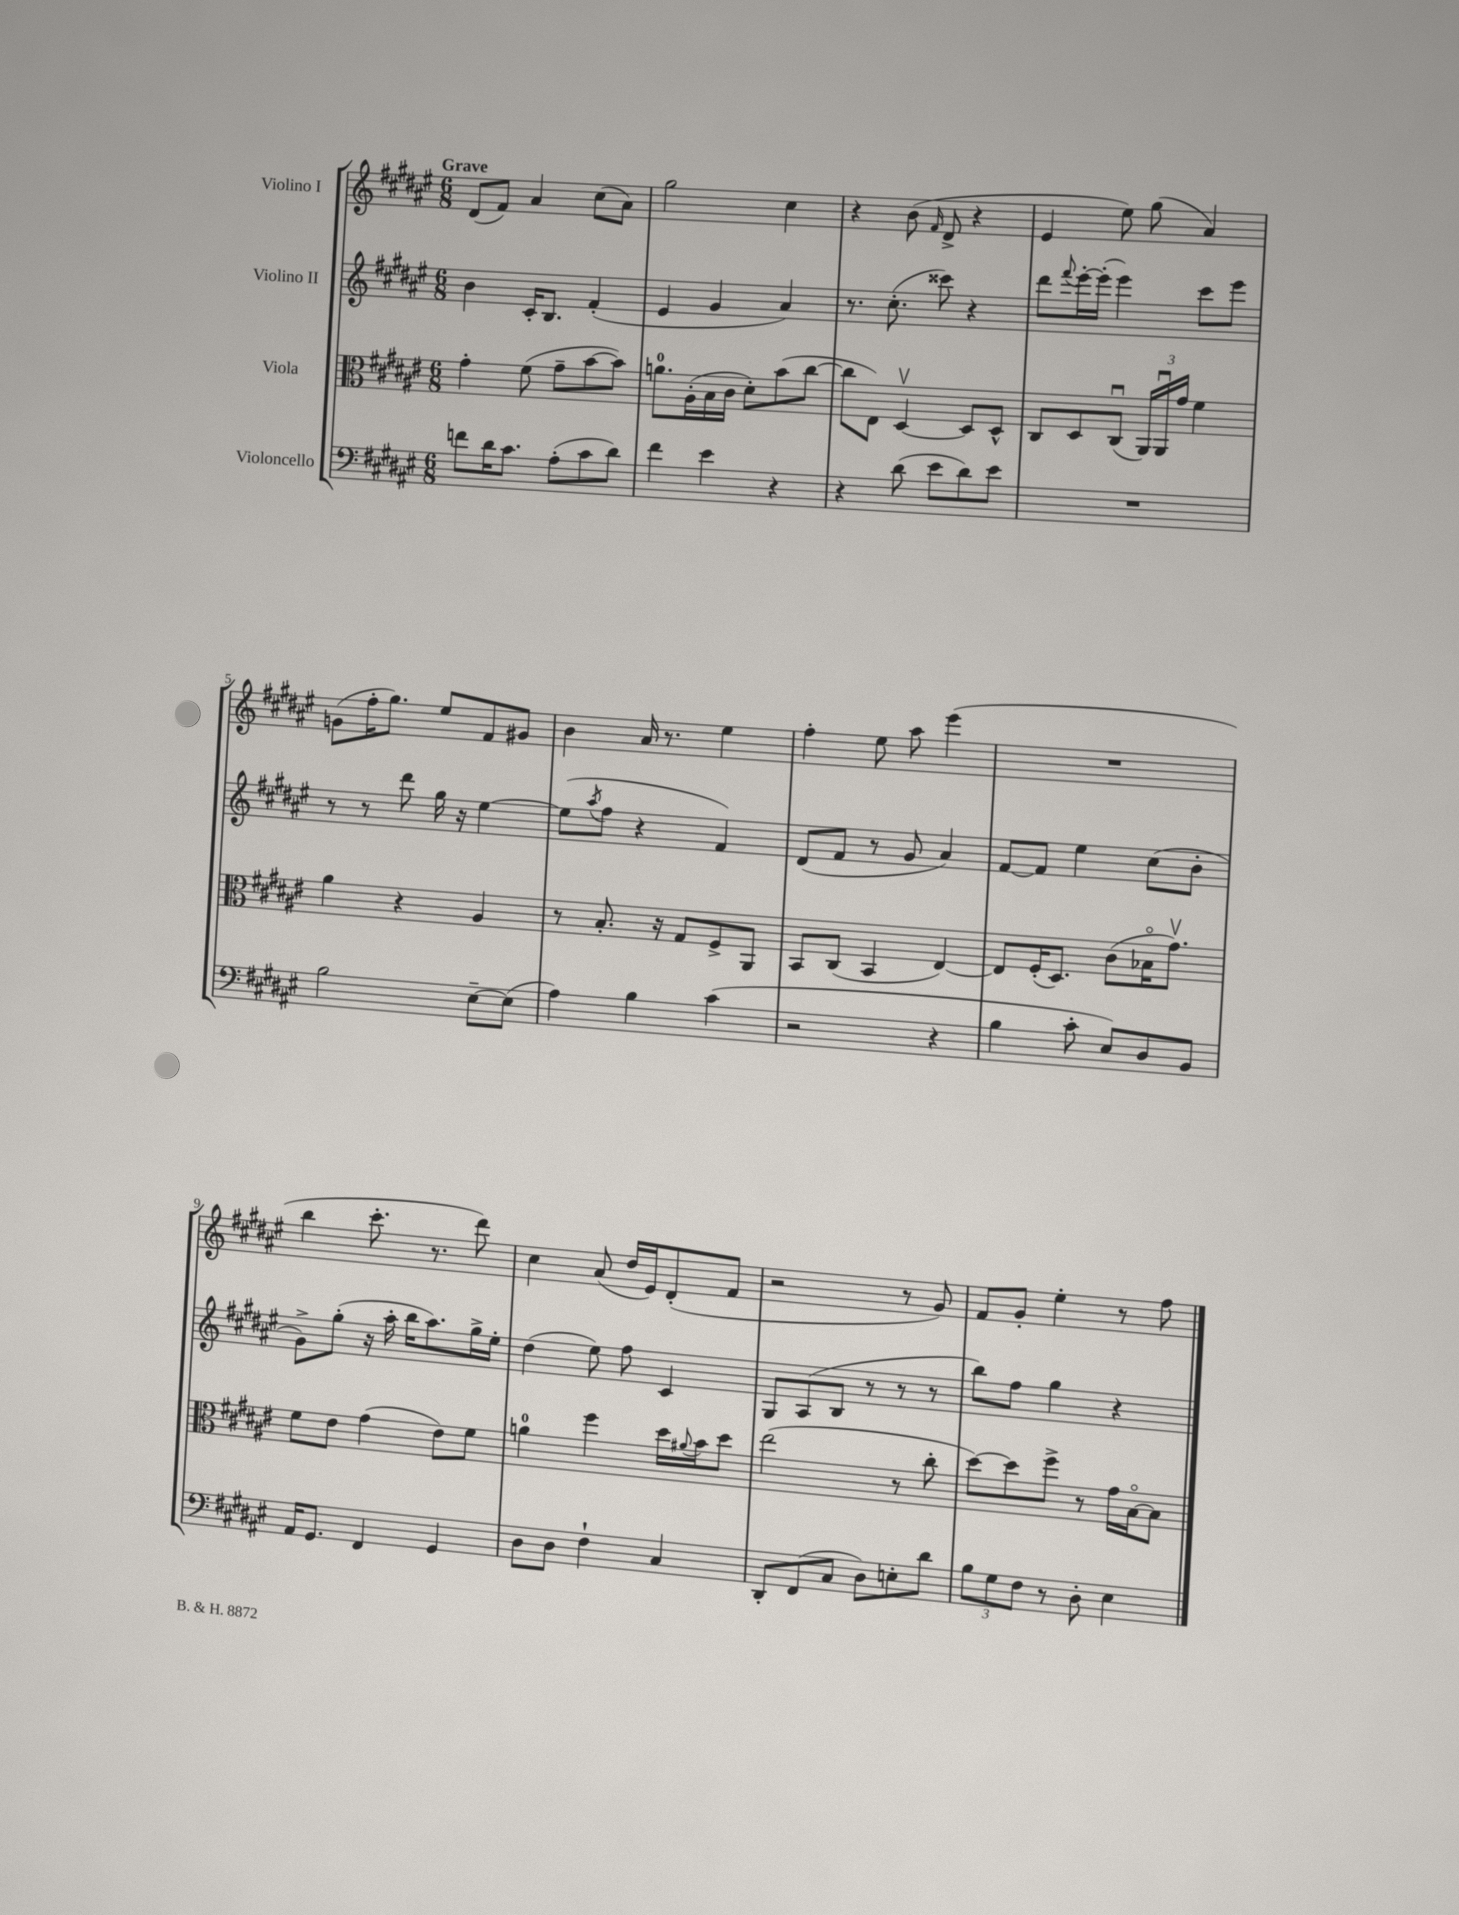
<<
\new StaffGroup <<
\new Staff = "s0" \with { instrumentName = "Violino I" } {
    \clef treble \key fis \major \numericTimeSignature \time 6/8 \tempo "Grave"
    dis'8( fis'8) ais'4 cis''8( ais'8) |
    gis''2 cis''4 |
    r4 b'8( \grace { fis'16 } dis'8-> r4 |
    eis'4 eis''8) gis''8( ais'4) |
    g'8( fis''16-. gis''8.) eis''8 fis'8 gis'8 |
    b'4 ais'16 r8. eis''4 |
    fis''4-. eis''8 ais''8 eis'''4( |
    R2. |
    b''4 cis'''8.-. r8. dis'''8) |
    cis''4 ais'8( dis''16 eis'16) dis'8-.( fis'8 |
    r2 r8 gis'8) |
    fis'8 gis'8-. eis''4-. r8 fis''8 \bar "|." |
}
\new Staff = "s1" \with { instrumentName = "Violino II" } {
    \clef treble \key fis \major \numericTimeSignature \time 6/8
    b'4 cis'16-. b8. fis'4-.( |
    eis'4 gis'4 ais'4) |
    r8. cis''8.-.( cisis'''8) r4 |
    dis'''8 \appoggiatura { fis'''8 } eis'''16~-. eis'''16-.( eis'''4) cis'''8 eis'''8 |
    r8 r8 dis'''8 gis''16 r16 eis''4~ |
    eis''8( \acciaccatura { ais''8 } fis''8 r4 fis'4) |
    dis'8( fis'8 r8 gis'8 ais'4) |
    fis'8~ fis'8 eis''4 cis''8( b'8-. |
    gis'8->) gis''8-.( r16 ais''16-. b''16 ais''8.) gis''16-> eis''16-. |
    dis''4( eis''8) fis''8 cis'4 |
    gis8 ais8( b8 r8 r8 r8 |
    b''8) fis''8 gis''4 r4 \bar "|." |
}
\new Staff = "s2" \with { instrumentName = "Viola" } {
    \clef alto \key fis \major \numericTimeSignature \time 6/8
    gis'4-. fis'8( gis'8-- b'8~ b'8) |
    a'8.-0 ais16-.( b16 cis'16 dis'8-.) b'8( cis''8~ |
    cis''8 eis8) dis4~\upbow dis8 dis8-^ |
    cis8 dis8 cis8\downbow( \tuplet 3/2 { ais,16) ais,16\downbow gis'16 } fis'4 |
    ais'4 r4 ais4 |
    r8 b8.-. r16 gis8 fis8-> ais,8 |
    b,8 cis8( b,4 eis4~) |
    eis8 fis16-.( dis8.) cis'8( bes16\flageolet gis'8.\upbow) |
    fis'8 eis'8 gis'4( eis'8) fis'8 |
    a'4-0 fis''4 dis''16 \appoggiatura { ais'8 } b'16 dis''8 |
    eis''2( r8 cis''8-. |
    dis''8~) dis''8 fis''8-> r8 gis'16 b16~\flageolet b8 \bar "|." |
}
\new Staff = "s3" \with { instrumentName = "Violoncello" } {
    \clef bass \key fis \major \numericTimeSignature \time 6/8
    f'8 dis'16 cis'8. ais8-.( cis'8 dis'8) |
    fis'4 eis'4 r4 |
    r4 dis'8( eis'8 dis'8) eis'8 |
    R2. |
    b2 eis8~-- eis8( |
    ais4) b4 cis'4( |
    r2 r4 |
    b4 cis'8-. eis8) dis8 b,8 |
    ais,16 gis,8. fis,4 gis,4 |
    dis8 dis8 fis4-! cis4 |
    dis,8-. fis,8( cis8 dis8) e8-. dis'8 |
    \tuplet 3/2 { b8 gis8 fis8 } r8 dis8-. eis4 \bar "|." |
}
>>
>>
